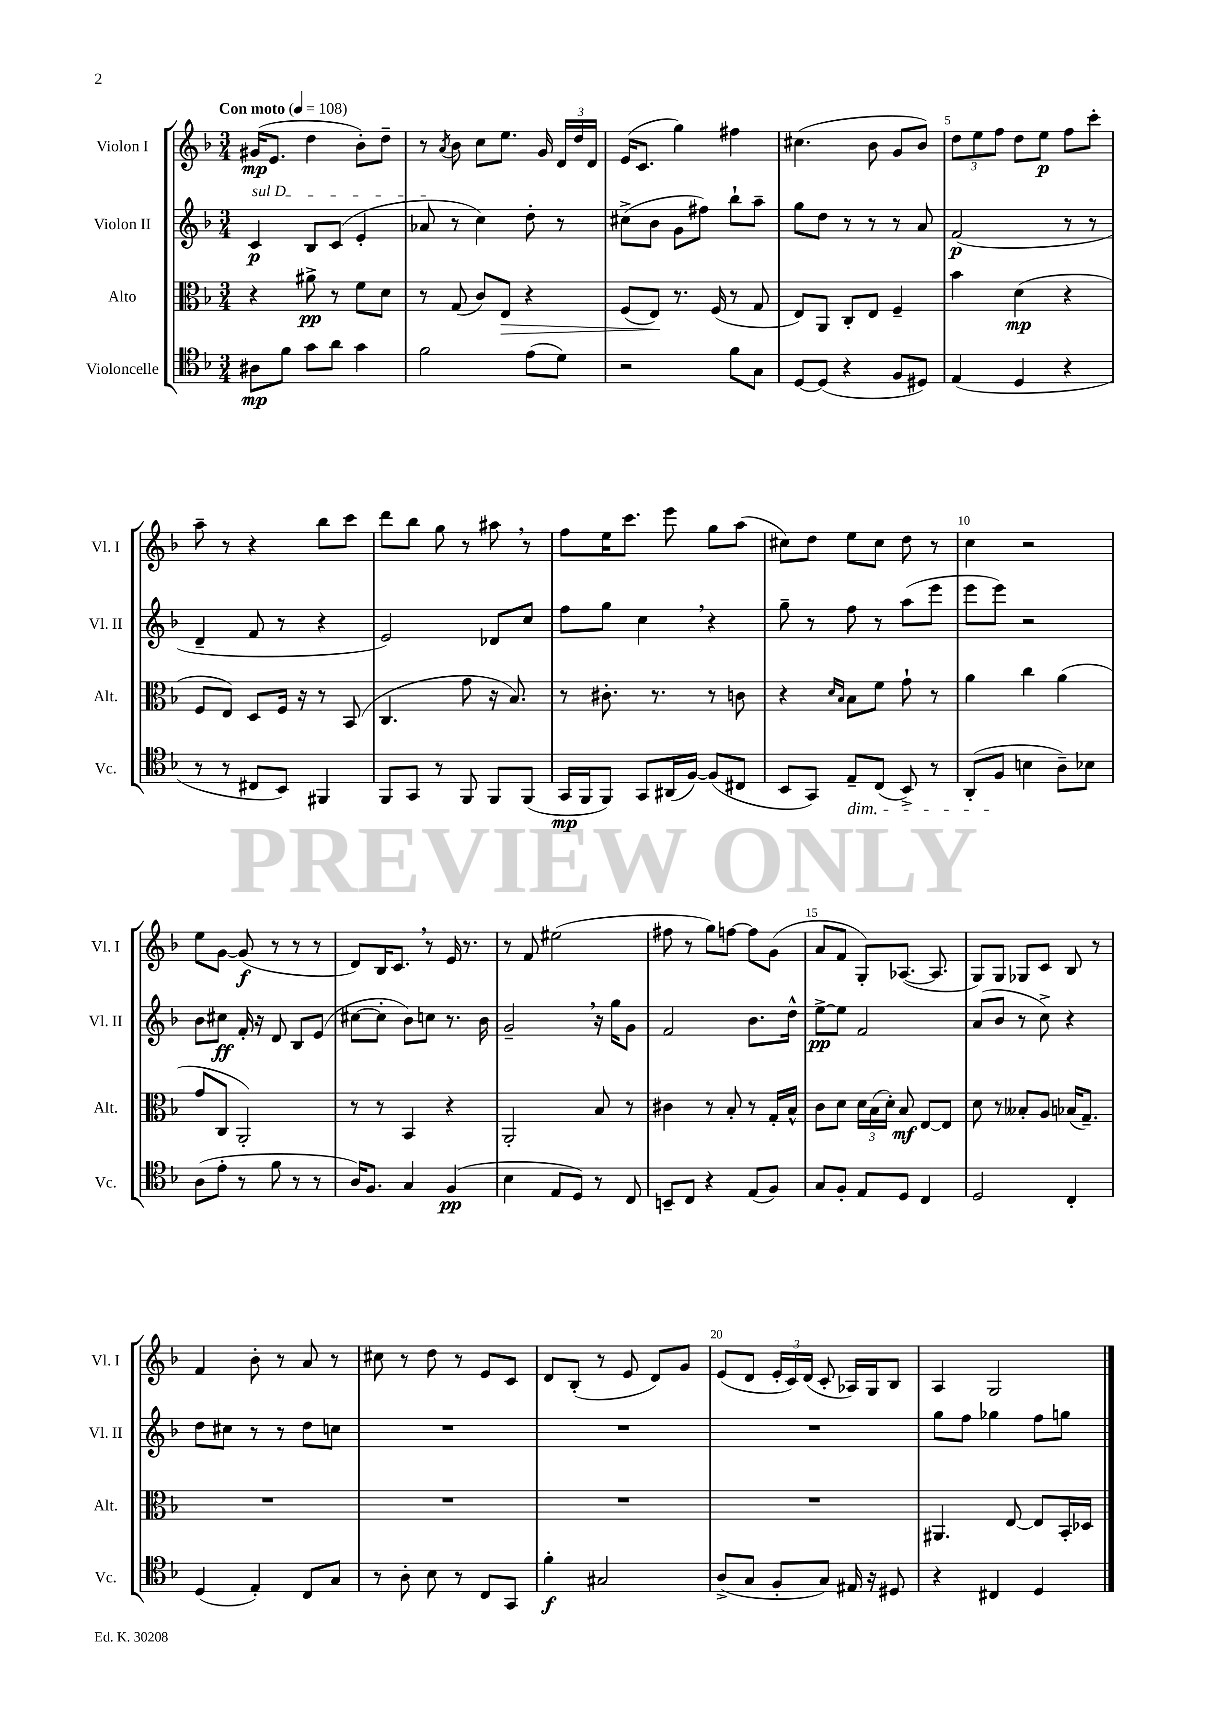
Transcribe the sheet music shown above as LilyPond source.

<<
\new StaffGroup <<
\new Staff = "s0" \with { instrumentName = "Violon I" shortInstrumentName = "Vl. I" } {
    \clef treble \key f \major \numericTimeSignature \time 3/4 \tempo "Con moto" 4 = 108
    \autoBeamOff gis'16[\mp( e'8.] d''4 bes'8[-.) d''8]-- |
    r8 \acciaccatura { a'8 } bes'8 c''8[ e''8.] g'16 \tuplet 3/2 { d'16[ d''16 d'16] } |
    e'16[( c'8.] g''4) fis''4 |
    cis''4.( bes'8 g'8[ bes'8]) |
    \tuplet 3/2 { d''8[ e''8 f''8] } d''8[ e''8]\p f''8[ c'''8]-. |
    a''8-- r8 r4 bes''8[ c'''8] |
    d'''8[ bes''8] g''8 r8 ais''8 \breathe r8 |
    f''8[ e''16 c'''8.] e'''8 g''8[ a''8]( |
    cis''8[) d''8] e''8[ cis''8] d''8 r8 |
    c''4 r2 |
    e''8[ g'8]~ g'8\f( r8 r8 r8 |
    d'8[) bes16 c'8.] \breathe r8 e'16 r8. |
    r8 f'8 eis''2( |
    fis''8 r8 g''8[) f''8]~ f''8[ g'8]( |
    a'8[ f'8] g8[-.) aes8.]~( aes8. |
    g8[) g8] ges8[ c'8] bes8 r8 |
    f'4 bes'8-. r8 a'8 r8 |
    cis''8 r8 d''8 r8 e'8[ c'8] |
    d'8[ bes8]-.( r8 e'8 d'8[) g'8] |
    e'8[( d'8] \tuplet 3/2 { e'16[-. c'16) d'16]( } c'8-. aes16[) g16 bes8] |
    a4 g2 \bar "|." |
}
\new Staff = "s1" \with { instrumentName = "Violon II" shortInstrumentName = "Vl. II" } {
    \clef treble \key f \major \numericTimeSignature \time 3/4
    \autoBeamOff \once \override TextSpanner.bound-details.left.text = \markup { \italic "sul D" } c'4\p\startTextSpan bes8[ c'8]( e'4-. |
    aes'8\stopTextSpan r8 c''4) d''8-. r8 |
    cis''8[->( bes'8] g'8[ fis''8]) bes''8[-! a''8]-- |
    g''8[ d''8] r8 r8 r8 a'8 |
    f'2\p( r8 r8 |
    d'4-- f'8 r8 r4 |
    e'2) des'8[ c''8] |
    f''8[ g''8] c''4 \breathe r4 |
    g''8-- r8 f''8 r8 a''8[( e'''8] |
    e'''8[ e'''8]) r2 |
    bes'8[ cis''8]\ff f'16-. r16 d'8 bes8[ e'8]( |
    cis''8[~ cis''8]-. bes'8[) c''8] r8. bes'16 |
    g'2-- \breathe r16 g''16[ g'8] |
    f'2 bes'8.[ d''16]-^ |
    e''8[~->\pp e''8] f'2 |
    a'8[( bes'8] r8 c''8->) r4 |
    d''8[ cis''8] r8 r8 d''8[ c''8] |
    R2. |
    R2. |
    R2. |
    g''8[ f''8] ges''4 f''8[ g''8] \bar "|." |
}
\new Staff = "s2" \with { instrumentName = "Alto" shortInstrumentName = "Alt." } {
    \clef alto \key f \major \numericTimeSignature \time 3/4
    \autoBeamOff r4 ais'8->\pp r8 f'8[ d'8] |
    r8 g8( c'8[) e8]\> r4 |
    f8[( e8]\!) r8. f16( r8 g8 |
    e8[) a,8] c8[-. e8] f4-- |
    bes'4 d'4\mp( r4 |
    f8[ e8]) d8[ f16] r16 r8 bes,8( |
    c4. g'8 r16 bes8.) |
    r8 cis'8.-. r8. r8 c'8 |
    r4 \grace { d'16[ bes16] } bes8[ f'8] g'8-! r8 |
    a'4 c''4 a'4( |
    g'8[ c8] a,2-.) |
    r8 r8 bes,4 r4 |
    a,2-. bes8 r8 |
    cis'4 r8 bes8-. r8 g16[-. bes16]-^ |
    c'8[ d'8] \tuplet 3/2 { d'16[ bes16( d'16]-.) } bes8\mf e8[~ e8] |
    d'8 r8 beses8[-. a8] bes16[( g8.]--) |
    R2. |
    R2. |
    R2. |
    R2. |
    ais,4. e8~ e8[ bes,16-. des16] \bar "|." |
}
\new Staff = "s3" \with { instrumentName = "Violoncelle" shortInstrumentName = "Vc." } {
    \clef tenor \key f \major \numericTimeSignature \time 3/4
    \autoBeamOff ais8[\mp f'8] g'8[ a'8] g'4 |
    f'2 e'8[( d'8]) |
    r2 f'8[ g8] |
    d8[~ d8]( r4 f8[ dis8]) |
    e4( d4 r4 |
    r8 r8 cis8[ bes,8]) fis,4 |
    f,8[ g,8] r8 f,8 f,8[ f,8]( |
    g,16[\mp f,16 f,8]) g,8[ ais,16( f16]~) f8[( cis8] |
    bes,8[ g,8]) e8[--\dim c8]( bes,8->) r8 |
    a,8[-.( f8]\! b4 a8[--) bes8] |
    a8[( e'8]-. r8 f'8 r8 r8 |
    a16[) f8.] g4 f4\pp( |
    bes4 e8[ d8]) r8 c8 |
    b,8[-- c8] r4 e8[( f8]) |
    g8[ f8]-. e8[ d8] c4 |
    d2 c4-. |
    d4( e4-.) c8[ g8] |
    r8 a8-. bes8 r8 c8[ g,8] |
    f'4-.\f gis2 |
    a8[->( g8] f8[-. g8]) eis16 r16 dis8 |
    r4 cis4 d4 \bar "|." |
}
>>
>>
\layout { \context { \Score \override BarNumber.break-visibility = ##(#f #t #t) barNumberVisibility = #(every-nth-bar-number-visible 5) } }
